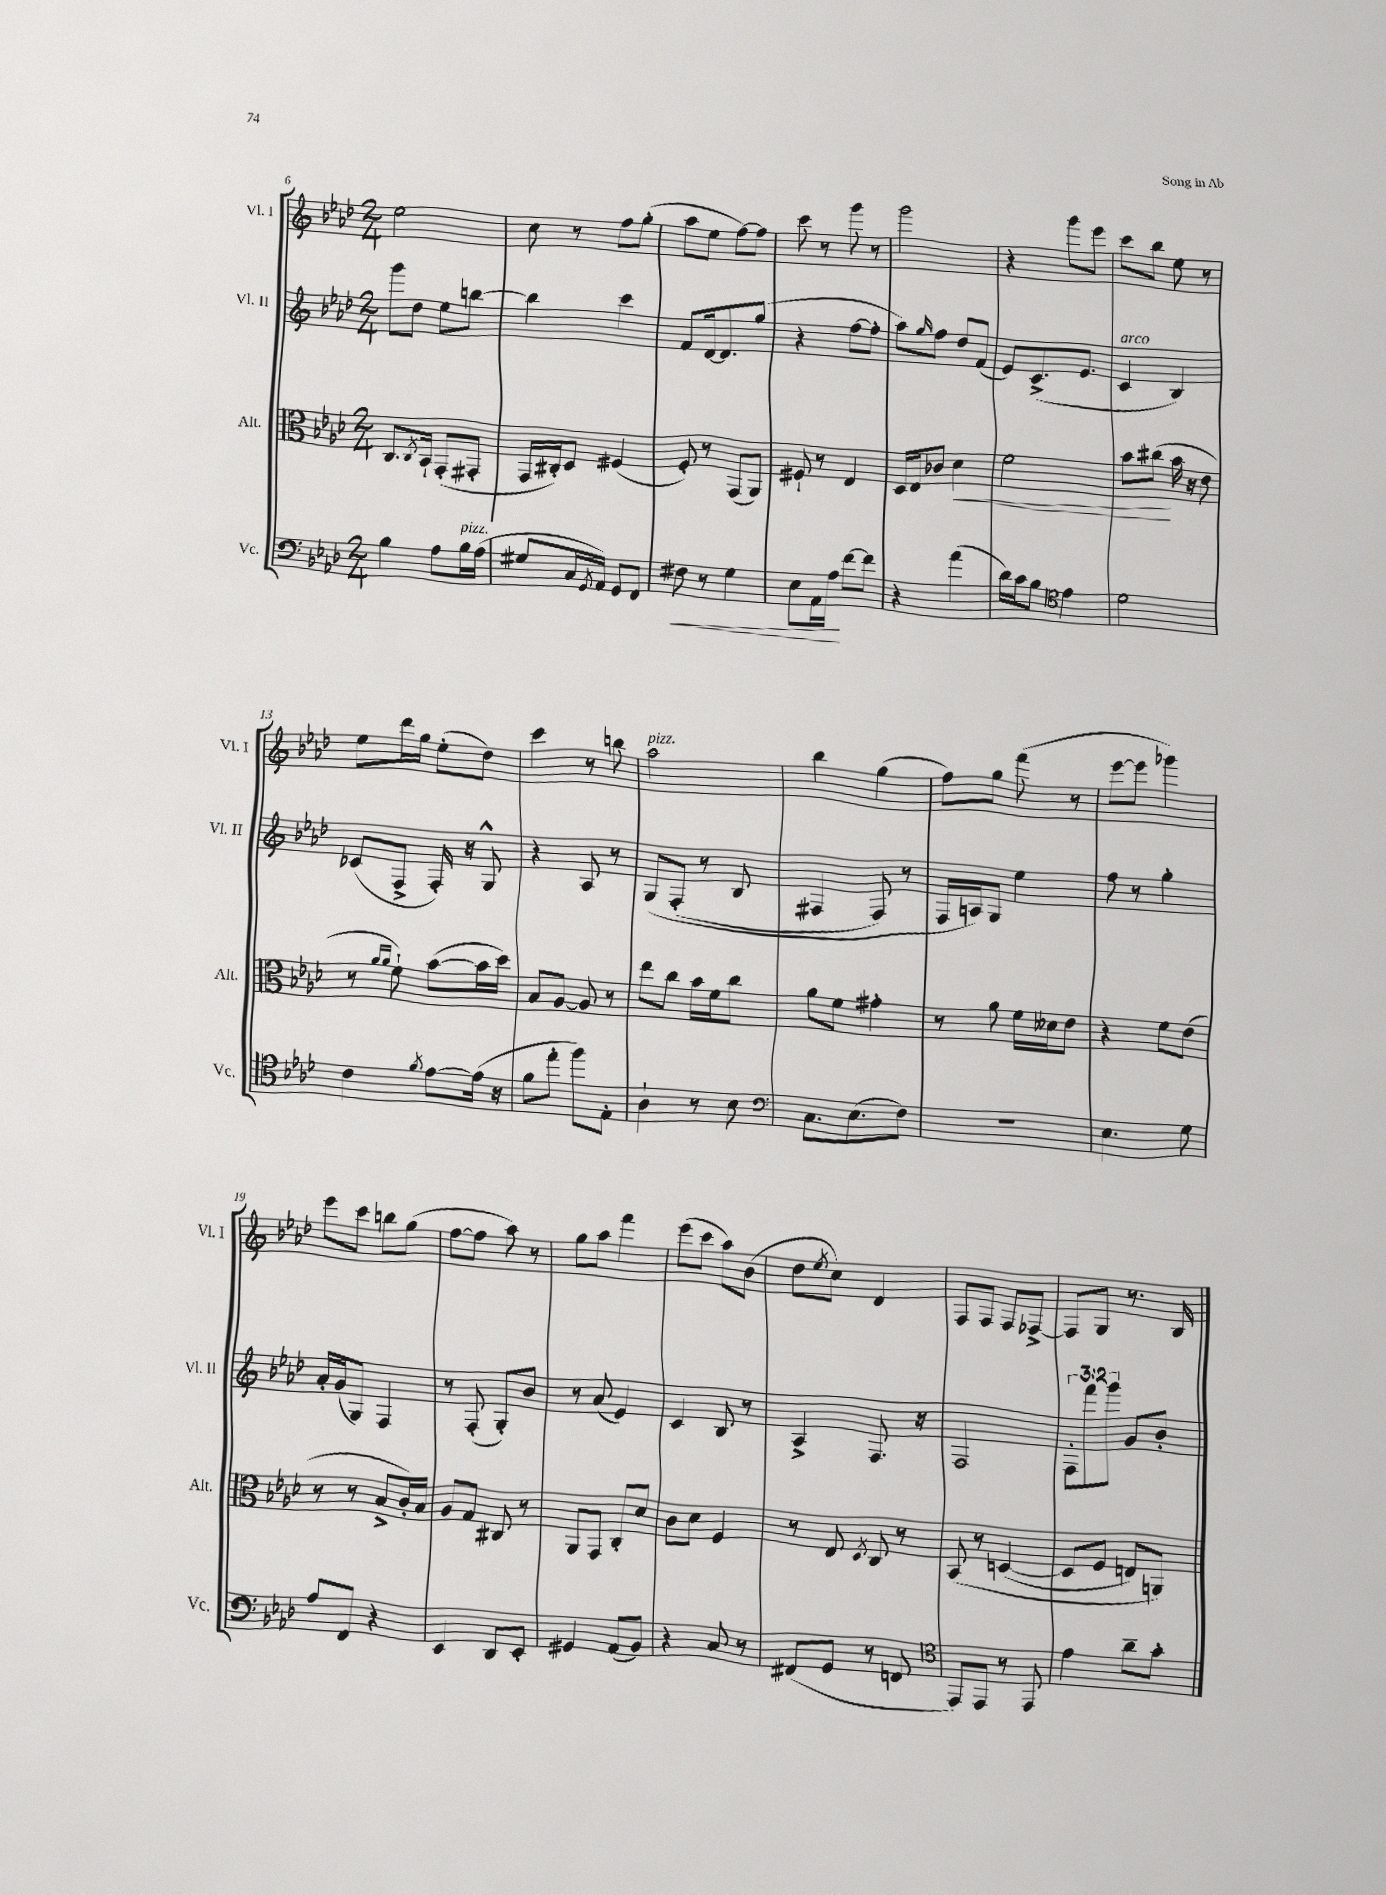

**kern	**kern	**kern	**kern
*staff4	*staff3	*staff2	*staff1
*clefF4	*clefC3	*clefG2	*clefG2
*k[b-e-a-d-]	*k[b-e-a-d-]	*k[b-e-a-d-]	*k[b-e-a-d-]
*M2/4	*M2/4	*M2/4	*M2/4
4B-\	8.C/L	8ggg\L	2ee-\
.	.	8dd-\J	.
.	8qC/	.	.
.	16BB-`/Jk	.	.
8A-\L	(8GG'/L	8ee-\L	.
16B-\L	8GG#'/J	[8bb\J	.
(16A-\JJ	.	.	.
=	=	=	=
8G#/L	16GG/LL	4bb\]	8cc\
.	16C#'/J)	.	.
16C/L	8D-/J	.	8r
8qGG/	.	.	.
16AA-/JJ)	.	.	.
8GG/L	(4F#/	4ccc\	8ff\L
8FF/J	.	.	(8gg'\J
=	=	=	=
8F#\	8F'/)	8f/L	8aa-\L
8r	8r	[16d-/k	8ee-\J
.	.	8.d-/]	.
4G\	(8GG/L	.	[8ff\L)
.	8AA-/J)	(8gg/J	8ff\]J
=	=	=	=
8E-\L	8F#`/	4r	8ccc\
16AA-\L	8r	.	8r
16A-\JJ	.	.	.
[8f\L	4E-/	[8ff\L	8ggg\
8f\]J	.	8ff'\]J	8r
=	=	=	=
4r	16D-/LL	8aa-\L)	2ggg\
.	16E-/J	.	.
.	.	16qqgg/	.
.	8c-/J	8ff\J	.
(4a-\	4d-\	8dd-/L	.
.	.	(8f/J	.
=	=	=	=
16d-\LL)	2f\	8e-/L)	4r
16c\J	.	.	.
8B-\J	.	(8.c^/	.
*clefC4	*	*	*
4e-\	.	.	8ggg\L
.	.	8.e-/J	.
.	.	.	8eee-\J
=	=	=	=
2d-\	8b-\L	4c/	8ccc\L
.	(8cc#\J	.	8bb-\J
.	16b-\	4B-/)	8ee-\
.	16r	.	.
.	8e-\	.	8r
=	=	=	=
4c\	8r	(8c-/L	8ee-\L
.	16qqa-/LL	.	.
.	16qqa-/JJ	.	.
.	8f`\)	8F^/J	16ddd-\L
.	.	.	16gg\JJ
8qf/	.	.	.
[8e-\L	([8b-\L	16F'/)	(8ee-'\L
.	.	16r	.
(16e-\]Jk	16b-\]L	8G^^/	8dd-\J)
16r	16dd-\JJ)	.	.
=	=	=	=
8f\L	8B-/L	4r	4ccc\
8ee-'\J	[8A-/J	.	.
8ff\L)	8A-/]	8A-/	8r
8E-'\J	8r	8r	8bb\
=	=	=	=
4A-`\	8ee-\L	&(8G/L	2aa-\
.	8cc\J	(8F'/J	.
8r	16b-\LL	8r	.
.	16f\J	.	.
8B-\	8cc\J	8B-/	.
=	=	=	=
*clefF4	*	*	*
8.C\L	8a-\L	4F#/	4bb-\
.	8f\J	.	.
(8.E-\	.	.	.
.	4g#'\	8F#/)	(4gg\
8F\J)	.	8r	.
=	=	=	=
2r	8r	16F/LL	8ff\L)
.	.	16A/J&)	.
.	8a-\	8G/J	8gg\J
.	16f\LL	4ee-\	(8fff\
.	16d--\J	.	.
.	8e-\J	.	8r
=	=	=	=
4.E-\	4r	8ff\	[8eee-\L
.	.	8r	8eee-\]J
.	8f\L	4gg'\	4ggg-\)
8G\	(8e-\J	.	.
=	=	=	=
8A-/L	8r	16a-'/LL	8eee-\L
.	.	(16g/J	.
8FF/J	8r	8G/J)	8ccc\J
4r	8B-^/L	4F/	8bb\L
.	16c'/L)	.	(8gg\J
.	16B-/JJ	.	.
=	=	=	=
4EE-/	8A-/L	8r	[8ff\L
.	8G/J	(8F'/	8ff\]J
8DD-/L	8C#/	8G'/L)	8aa-\)
8EE-'/J	8r	8b-/J	8r
=	=	=	=
4GG#/	8AA-/L	8r	8gg\L
.	8GG/J	(8a-/	8aa-\J
(8AA-/L	8C'/L	4e-/)	4fff\
8BB-/J)	8d-/J	.	.
=	=	=	=
4r	8c\L	4c/	(8eee-\L
.	8d-\J	.	8ccc\J
8C/	4F/	8B-/	8aa-\L)
8r	.	8r	(8b-\J
=	=	=	=
(8FF#/L	8r	4A-^/	8dd-\L
.	.	.	8qee-/
8GG/J	8E-/	.	8cc\J)
.	8qD-/	.	.
8r	8C/	8.F/	4d-/
8FF/	8r	.	.
.	.	16r	.
=	=	=	=
*clefC4	*	*	*
8EE-/L)	&(8BB-/	2F/	8F/L
8EE-/J	8r	.	8F/J
8r	([4D/	.	8F/L
8EE-/	.	.	[8F-^/J
=	=	=	=
4e-\	8D/]L	12F'\L	8F-/]L
.	.	12fff\	.
.	8F/J	.	8G/J
.	.	12ggg\J	.
8a-~\L	8E/L)	8g/L	8.r
8g'\J	8AA/J&)	8b-'/J	.
.	.	.	16B-/
==	==	==	==
*-	*-	*-	*-
